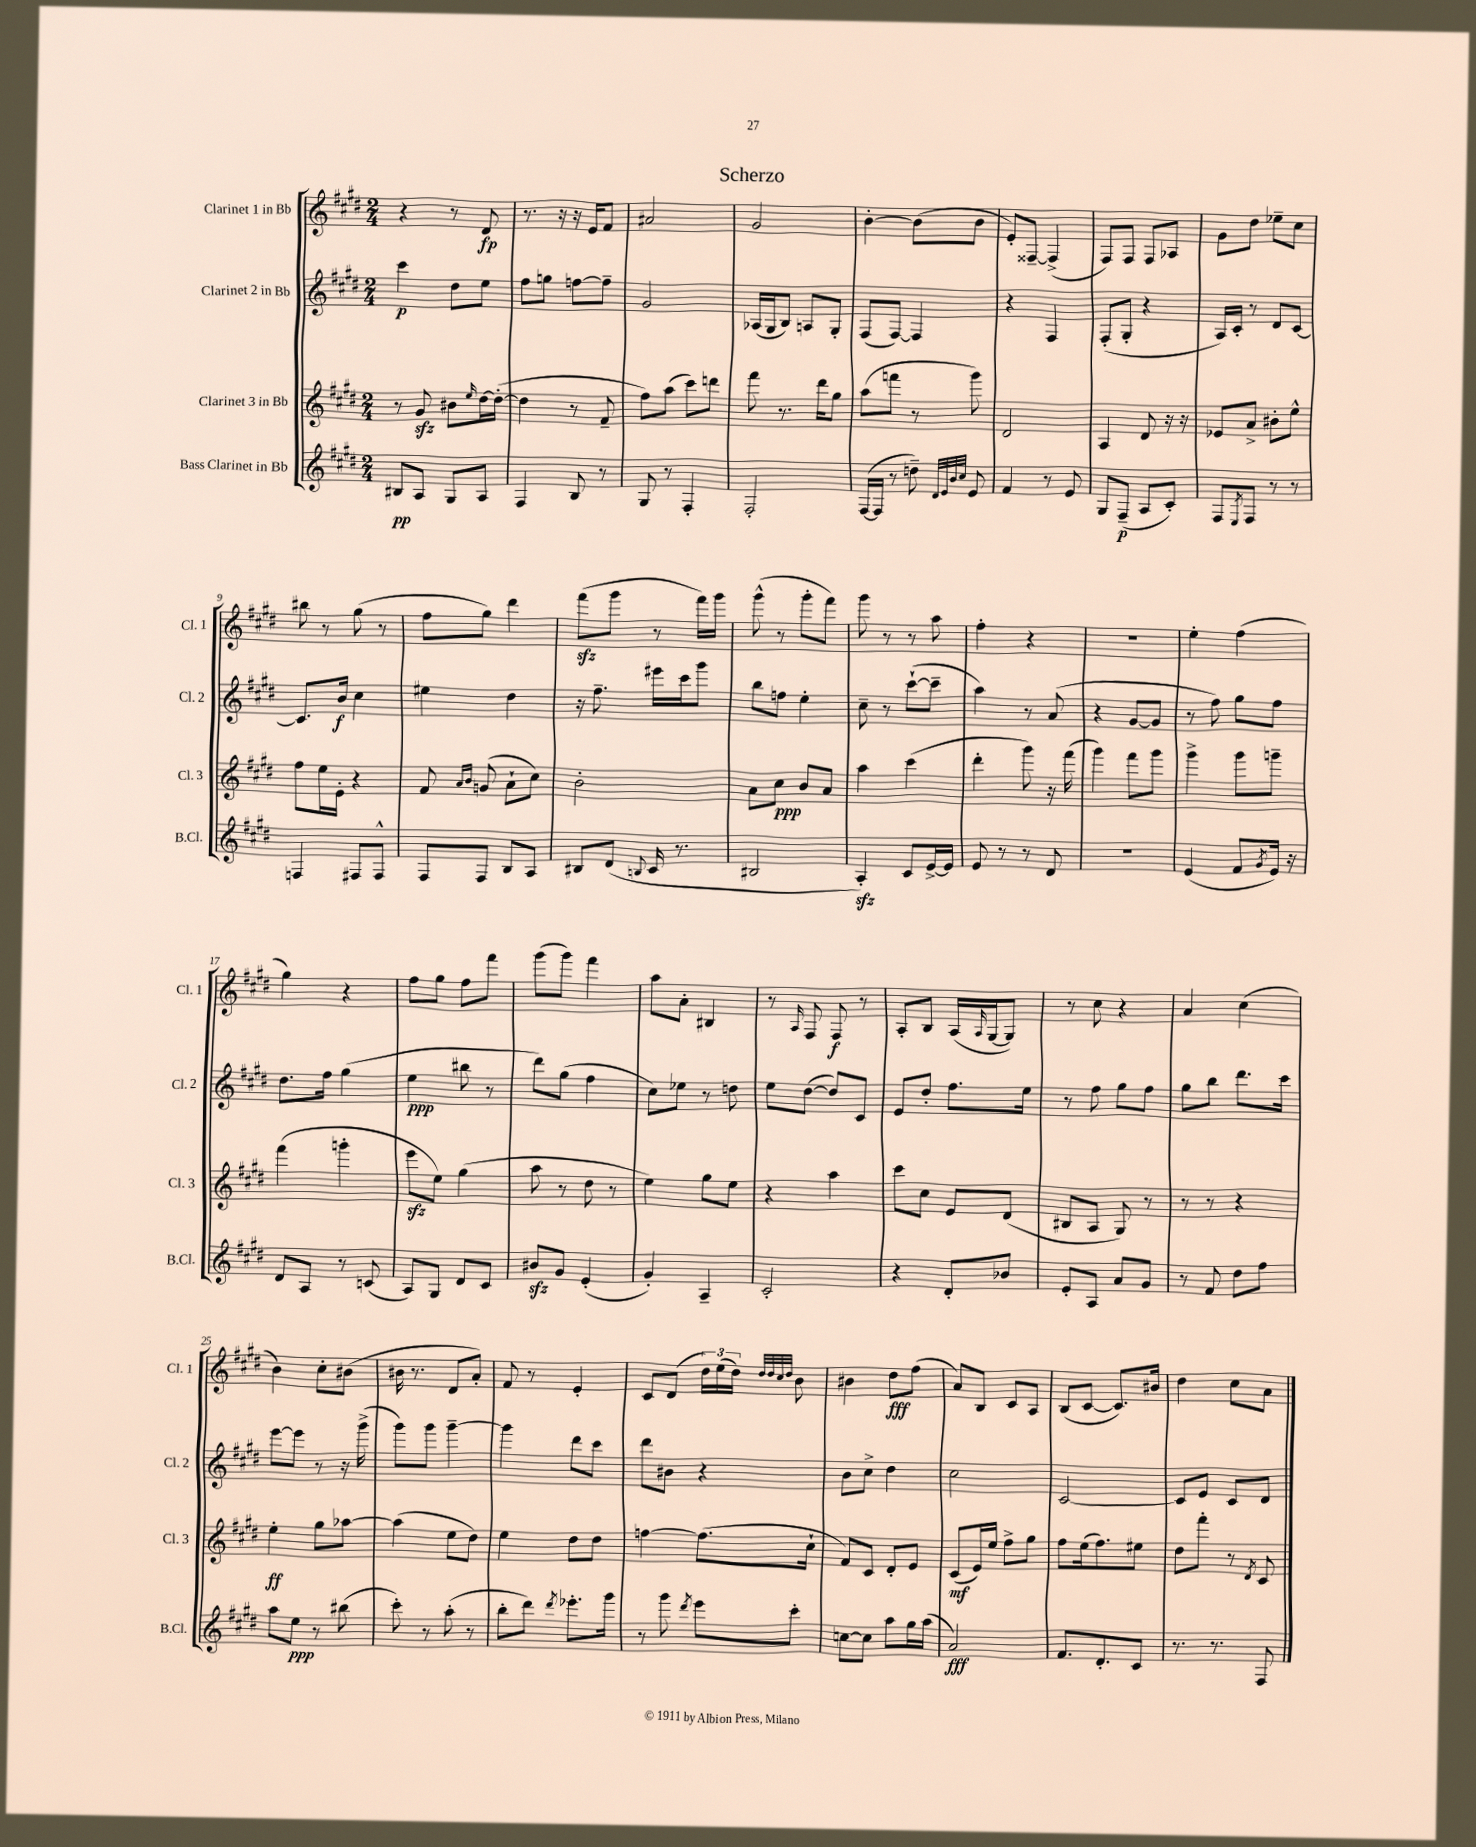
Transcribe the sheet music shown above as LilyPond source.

\header { title = "Scherzo" }
<<
\new StaffGroup <<
\new Staff = "s0" \with { instrumentName = "Clarinet 1 in Bb" shortInstrumentName = "Cl. 1" } {
    \clef treble \key e \major \numericTimeSignature \time 2/4
    r4 r8 dis'8\fp |
    r8. r16 r16 e'16 fis'8 |
    ais'2 |
    gis'2 |
    b'4~-. b'8( b'8 |
    e'8-.) fisis8~-- fisis4->( |
    fis8) fis8 fis8 aes8 |
    gis'8 dis''8 ees''8-- cis''8 |
    bis''8 r8 gis''8( r8 |
    fis''8 gis''8) dis'''4 |
    fis'''8\sfz( gis'''8 r8 fis'''16) gis'''16 |
    gis'''8-^( r8 gis'''8-. fis'''8) |
    gis'''8 r8 r8 a''8 |
    fis''4-. r4 |
    R2 |
    e''4-. fis''4( |
    gis''4) r4 |
    fis''8 gis''8 fis''8 fis'''8 |
    gis'''8( gis'''8) fis'''4 |
    a''8 a'8-. bis4 |
    r8 \grace { a16 } fis8 fis8\f r8 |
    a8-. b8 a16( \grace { a16 } gis16~ gis8) |
    r8 cis''8 r4 |
    a'4 cis''4( |
    b'4) cis''8-. bis'8( |
    bis'16 r8. dis'8 a'8-.) |
    fis'8 r8 e'4-. |
    cis'8 dis'8( \tuplet 3/2 { dis''16) e''16( dis''16) } \grace { dis''32 dis''32 cis''32 dis''32 } b'8 |
    bis'4 dis''8\fff fis''8( |
    a'8) b8 cis'8 a8 |
    b8( cis'8~ cis'8.) bis'16 |
    dis''4 cis''8 a'8 \bar "|." |
}
\new Staff = "s1" \with { instrumentName = "Clarinet 2 in Bb" shortInstrumentName = "Cl. 2" } {
    \clef treble \key e \major \numericTimeSignature \time 2/4
    cis'''4\p dis''8 e''8 |
    fis''8 g''8 f''8~ f''8-- |
    gis'2 |
    aes16( gis16 b8) a8 gis8-. |
    fis8( fis8~) fis4 |
    r4 fis4 |
    fis8-.( gis8-. r4 |
    a16) cis'16-. r8 dis'8 cis'8~ |
    cis'8. b'16\f cis''4 |
    eis''4 dis''4 |
    r16 fis''8.-- eis'''16 cis'''16 gis'''8 |
    b''8 f''8 e''4-. |
    cis''8-- r8 cis'''8~-!( cis'''8-- |
    a''4) r8 a'8( |
    r4 gis'8~ gis'8 |
    r8 fis''8) gis''8 fis''8 |
    dis''8. fis''16 gis''4( |
    e''4\ppp bis''8 r8 |
    dis'''8) gis''8( fis''4 |
    cis''8) ees''8 r8 d''8 |
    e''8 dis''8~( dis''8) cis'8 |
    e'8 dis''8-. fis''8. e''16 |
    r8 fis''8 gis''8 fis''8 |
    gis''8 b''8 dis'''8. cis'''16 |
    e'''8~ e'''8 r8 r16 gis'''16->( |
    gis'''8) gis'''8 gis'''4~-- |
    gis'''4 dis'''8 cis'''8 |
    dis'''8 bis'8 r4 |
    b'8 cis''8-> dis''4 |
    cis''2 |
    cis'2~ |
    cis'8 e'8 cis'8 dis'8 \bar "|." |
}
\new Staff = "s2" \with { instrumentName = "Clarinet 3 in Bb" shortInstrumentName = "Cl. 3" } {
    \clef treble \key e \major \numericTimeSignature \time 2/4
    r8 gis'8\sfz bis'8 \grace { e''16 } dis''16~ dis''16~-.( |
    dis''4 r8 fis'8-- |
    fis''8) a''8( cis'''8) d'''8 |
    fis'''8 r8. dis'''16 gis''8 |
    a''8( f'''8 r8 gis'''8) |
    dis'2 |
    a4 dis'8 r16 r16 |
    ees'8 a'8-> bis'8-. e''8-^ |
    fis''8 e''16 e'16-. r4 |
    fis'8 \grace { a'16 b'16 } g'8( a'8-! cis''8) |
    b'2-. |
    a'8 cis''8\ppp b'8 a'8 |
    a''4 cis'''4( |
    dis'''4-. gis'''8) r16 fis'''16( |
    gis'''4) fis'''8 gis'''8 |
    gis'''4-> gis'''8 g'''8-- |
    fis'''4( g'''4-. |
    e'''8\sfz e''8) gis''4( |
    a''8 r8 dis''8 r8 |
    e''4) gis''8 e''8 |
    r4 a''4 |
    cis'''8 cis''8 e'8 dis'8( |
    bis8 a8 gis8) r8 |
    r8 r8 r4 |
    e''4-.\ff gis''8 aes''8~ |
    aes''4( e''8 dis''8) |
    e''4 dis''8 dis''8 |
    f''4~ f''8.( cis''16-! |
    fis'8) cis'8 dis'8-. e'8 |
    cis'8\mf( e'16) e''16 fis''8-> gis''8 |
    fis''8 e''16( fis''8.) eis''8 |
    dis''8 fis'''8-. r8 \acciaccatura { dis'8 } cis'8 \bar "|." |
}
\new Staff = "s3" \with { instrumentName = "Bass Clarinet in Bb" shortInstrumentName = "B.Cl." } {
    \clef treble \key e \major \numericTimeSignature \time 2/4
    bis8\pp a8 gis8 a8 |
    fis4 b8 r8 |
    gis8 r8 fis4-. |
    fis2-. |
    fis16~( fis16 r8 d''8--) \grace { dis'32 e'32 b'32 cis''32 } e'8 |
    fis'4 r8 e'8 |
    gis8 fis8--\p( a8 cis'8-.) |
    fis8 \acciaccatura { e8 } fis8 r8 r8 |
    f4 fis8 fis8-^ |
    fis8 fis8 b8 a8 |
    bis8 dis'8( \appoggiatura { b8 } cis'16 r8. |
    bis2 |
    a4-.\sfz) cis'8 e'16~-> e'16 |
    e'8 r8 r8 dis'8 |
    R2 |
    e'4( fis'8 \acciaccatura { gis'8 } e'16) r16 |
    dis'8 a8 r8 c'8( |
    a8) gis8 dis'8 cis'8 |
    bis'8\sfz gis'8 e'4-.( |
    gis'4-.) a4-- |
    cis'2-. |
    r4 dis'8-. bes'8 |
    e'8-. a8 a'8 gis'8 |
    r8 fis'8 dis''8 fis''8 |
    a''8 e''8\ppp r8 bis''8( |
    cis'''8-.) r8 a''8-.( r8 |
    b''8-. dis'''8) \acciaccatura { dis'''8 } ees'''8.-. gis'''16 |
    r8 gis'''8 \acciaccatura { dis'''8 } e'''8 cis'''8-. |
    c''8~ c''8 a''8 gis''16 a''16( |
    a'2\fff) |
    fis'8. dis'8.-. cis'8 |
    r8. r8. fis8 \bar "|." |
}
>>
>>
